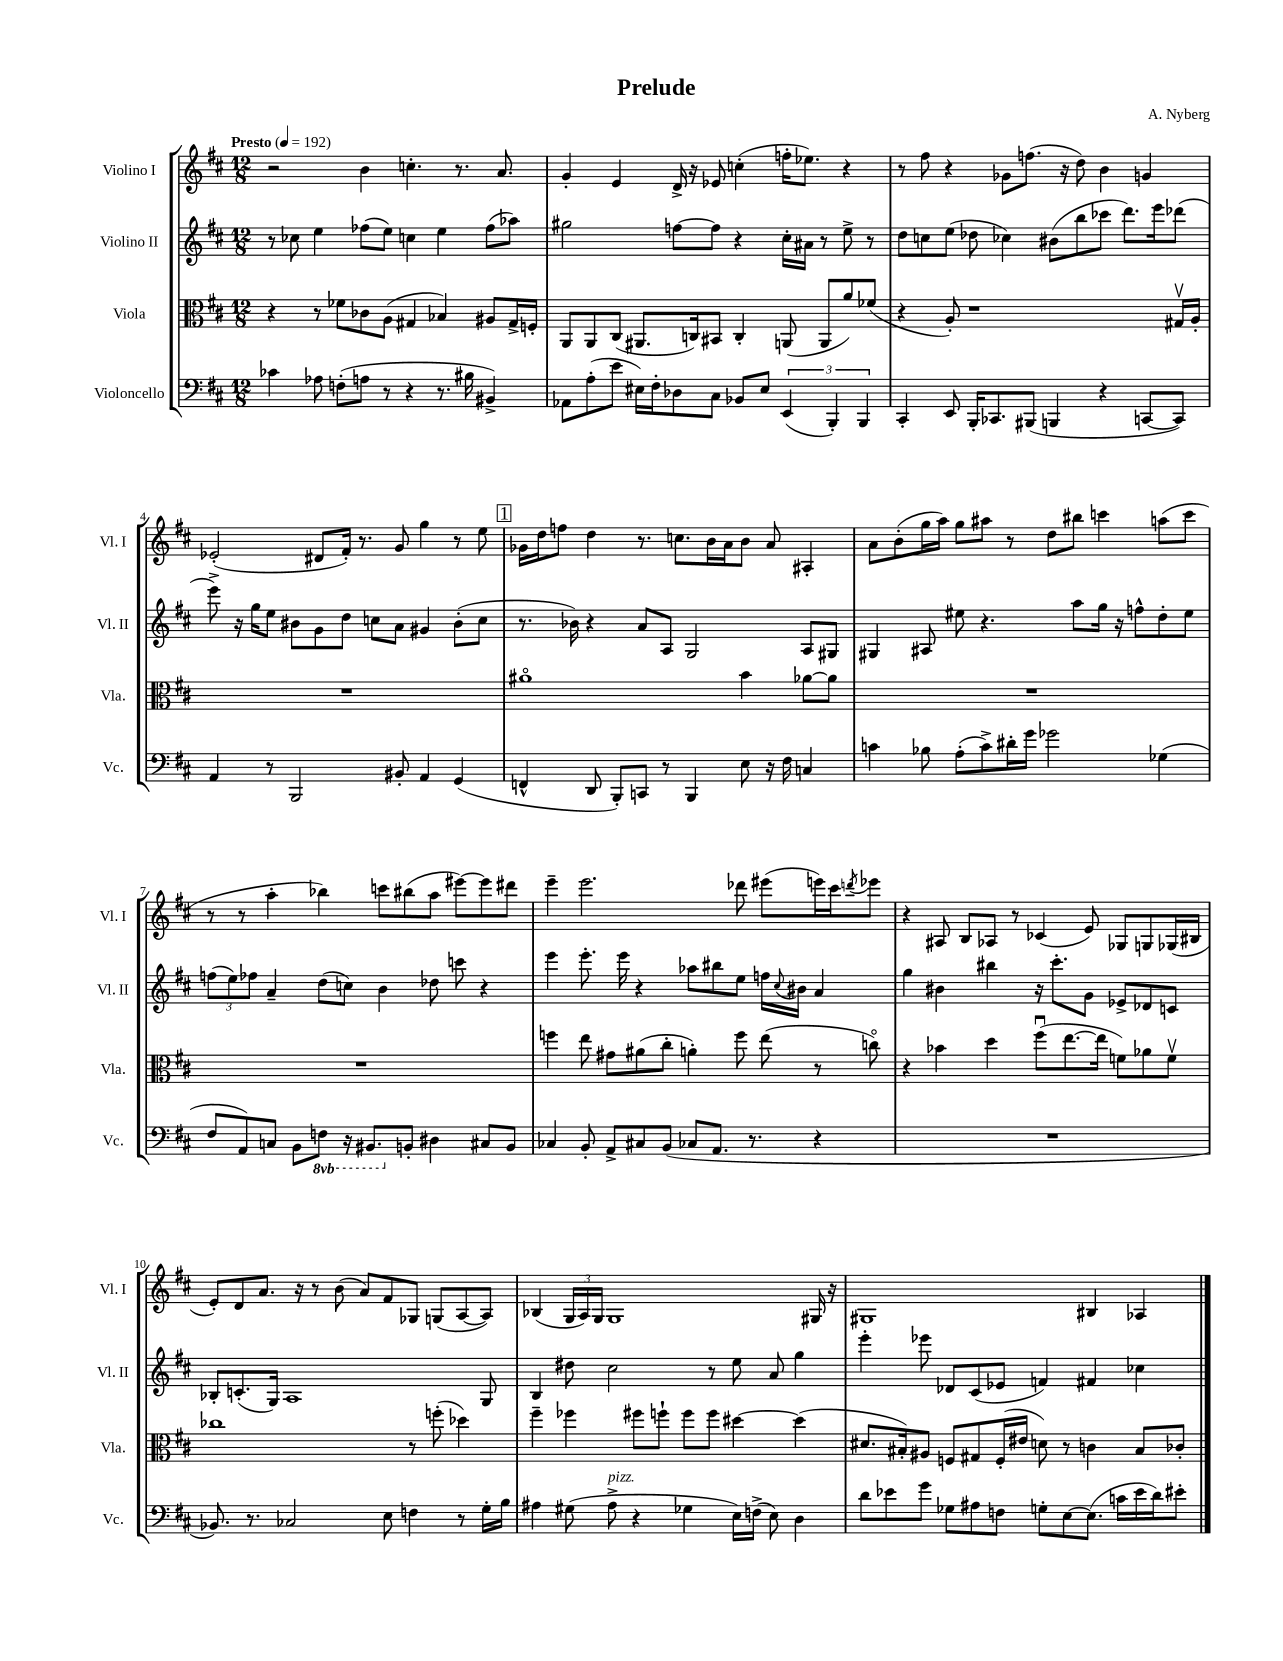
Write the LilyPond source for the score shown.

\header { title = "Prelude" composer = "A. Nyberg" }
<<
\new StaffGroup <<
\new Staff = "s0" \with { instrumentName = "Violino I" shortInstrumentName = "Vl. I" } {
    \clef treble \key d \major \numericTimeSignature \time 12/8 \tempo "Presto" 4 = 192
    r2 b'4 c''4.-. r8. a'8. |
    g'4-. e'4 d'16-> r16 ees'8 c''4-.( f''16-. ees''8.) r4 |
    r8 fis''8 r4 ges'8 f''8.( r16 d''8) b'4 g'4 |
    ees'2-.( dis'8 fis'16-.) r8. g'8 g''4 r8 e''8 |
    \mark \markup { \box "1" } ges'16 d''16 f''8 d''4 r8. c''8. b'16 a'16 b'8 a'8 ais4-. |
    a'8 b'8-.( g''16 a''16) g''8 ais''8 r8 d''8 bis''8 c'''4 a''8( c'''8 |
    r8 r8 a''4-. bes''4) c'''8 bis''8( a''8 eis'''8~) eis'''8 dis'''8 |
    e'''4-- e'''2. des'''8 eis'''8( e'''16) cis'''16 \acciaccatura { d'''8 } ees'''8 |
    r4 ais8 b8 aes8 r8 ces'4( e'8) ges8 g8 ges16( bis16 |
    e'8-.) d'8 a'8. r16 r8 b'8( a'8) fis'8 ges8 g8( a8~ a8) |
    bes4( \tuplet 3/2 { g16 a16) g16 } g1 gis16 r16 |
    gis1 bis4 aes4 \bar "|." |
}
\new Staff = "s1" \with { instrumentName = "Violino II" shortInstrumentName = "Vl. II" } {
    \clef treble \key d \major \numericTimeSignature \time 12/8
    r8 ces''8 e''4 fes''8( e''8) c''4 e''4 fes''8( aes''8) |
    gis''2 f''8~ f''8 r4 cis''16-. ais'16 r8 e''8-> r8 |
    d''8 c''8 e''8( des''8 ces''4) bis'8( b''8 ces'''8 d'''8.) e'''16 des'''8( |
    e'''8->) r16 g''16 e''8 bis'8 g'8 d''8 c''8 a'8 gis'4 bis'8-.( c''8 |
    \mark \markup { \box "1" } r8. bes'16) r4 a'8 a8 g2 a8 gis8 |
    gis4 ais8 eis''8 r4. a''8 g''16 r16 f''8-^ d''8-. eis''8 |
    \tuplet 3/2 { f''8( e''8) fes''8 } a'4-- d''8( c''8) b'4 des''8 c'''8 r4 |
    e'''4 e'''8.-. e'''16 r4 aes''8 bis''8 e''8 f''16 \appoggiatura { cis''8 } bis'16 a'4 |
    g''4 bis'4 bis''4 r16 cis'''8.-. g'8 ees'8-> des'8 c'8 |
    bes8-. c'8.-.( g16) a1 g8 |
    b4 dis''8 cis''2 r8 e''8 a'8 g''4 |
    e'''4-. ees'''8 des'8 cis'8( ees'8 f'4) fis'4 ces''4 \bar "|." |
}
\new Staff = "s2" \with { instrumentName = "Viola" shortInstrumentName = "Vla." } {
    \clef alto \key d \major \numericTimeSignature \time 12/8
    r4 r8 fes'8 ces'8 a8( gis4 bes4) ais8 gis16-> f16-. |
    a,8 a,8 cis8( ais,8. c16) bis,8 c4-. a,8( a,8 a'8) fes'8( |
    r4 a8-.) r1 gis16\upbow a16-. |
    R1. |
    \mark \markup { \box "1" } ais'1\flageolet b'4 aes'8~ aes'8 |
    R1. |
    R1. |
    f''4 e''8 gis'8 ais'8( cis''8-. a'4-.) f''8 e''8( r8 c''8\flageolet) |
    r4 bes'4 d''4 fis''8\downbow( e''8.~ e''16 f'8) aes'8 f'8\upbow |
    ces''1 r8 f''8-.( des''4) |
    fis''4-- fes''4 fis''8 f''8-! f''8 f''8 dis''4~ dis''4( |
    dis'8. bis16-.) ais8 f8 gis8 f16-.( eis'16 d'8) r8 c'4 bis8 ces'8-. \bar "|." |
}
\new Staff = "s3" \with { instrumentName = "Violoncello" shortInstrumentName = "Vc." } {
    \clef bass \key d \major \numericTimeSignature \time 12/8 \set Staff.ottavationMarkups = #ottavation-simple-ordinals
    ces'4 aes8 f8-.( a8 r8 r4 r8. bis16 bis,4->) |
    aes,8 a8-.( e'8 eis16) fis16-. des8 cis8 bes,8 eis8 \tuplet 3/2 { e,4( b,,4-.) b,,4 } |
    cis,4-. e,8 b,,16-. ces,8. bis,,8( b,,4 r4 c,8~ c,8) |
    a,4 r8 b,,2 bis,8-. a,4 g,4( |
    \mark \markup { \box "1" } f,4-^ d,8 b,,8-.) c,8 r8 b,,4 e8 r16 fis16 c4 |
    c'4 bes8 a8-.( c'8->) dis'16-. g'16 ges'2 ges4( |
    fis8 a,8) c8 b,8 \ottava #-1 f,8 r16 bis,,8. \ottava #0 b,!8-. dis4 cis8 b,8 |
    ces4 b,8-. a,8-> cis8 b,8( ces8 a,8. r8. r4 |
    R1. |
    bes,8.) r8. ces2 e8 f4 r8 g16-. b16 |
    ais4 gis8( ais8->^\markup { \italic "pizz." } r4 ges4 e16) f16->( e8) d4 |
    d'8 ees'8 g'8 ges8 ais8 f8 g8-. e8~ e8.( c'16 ees'16 d'16) eis'8-. \bar "|." |
}
>>
>>
